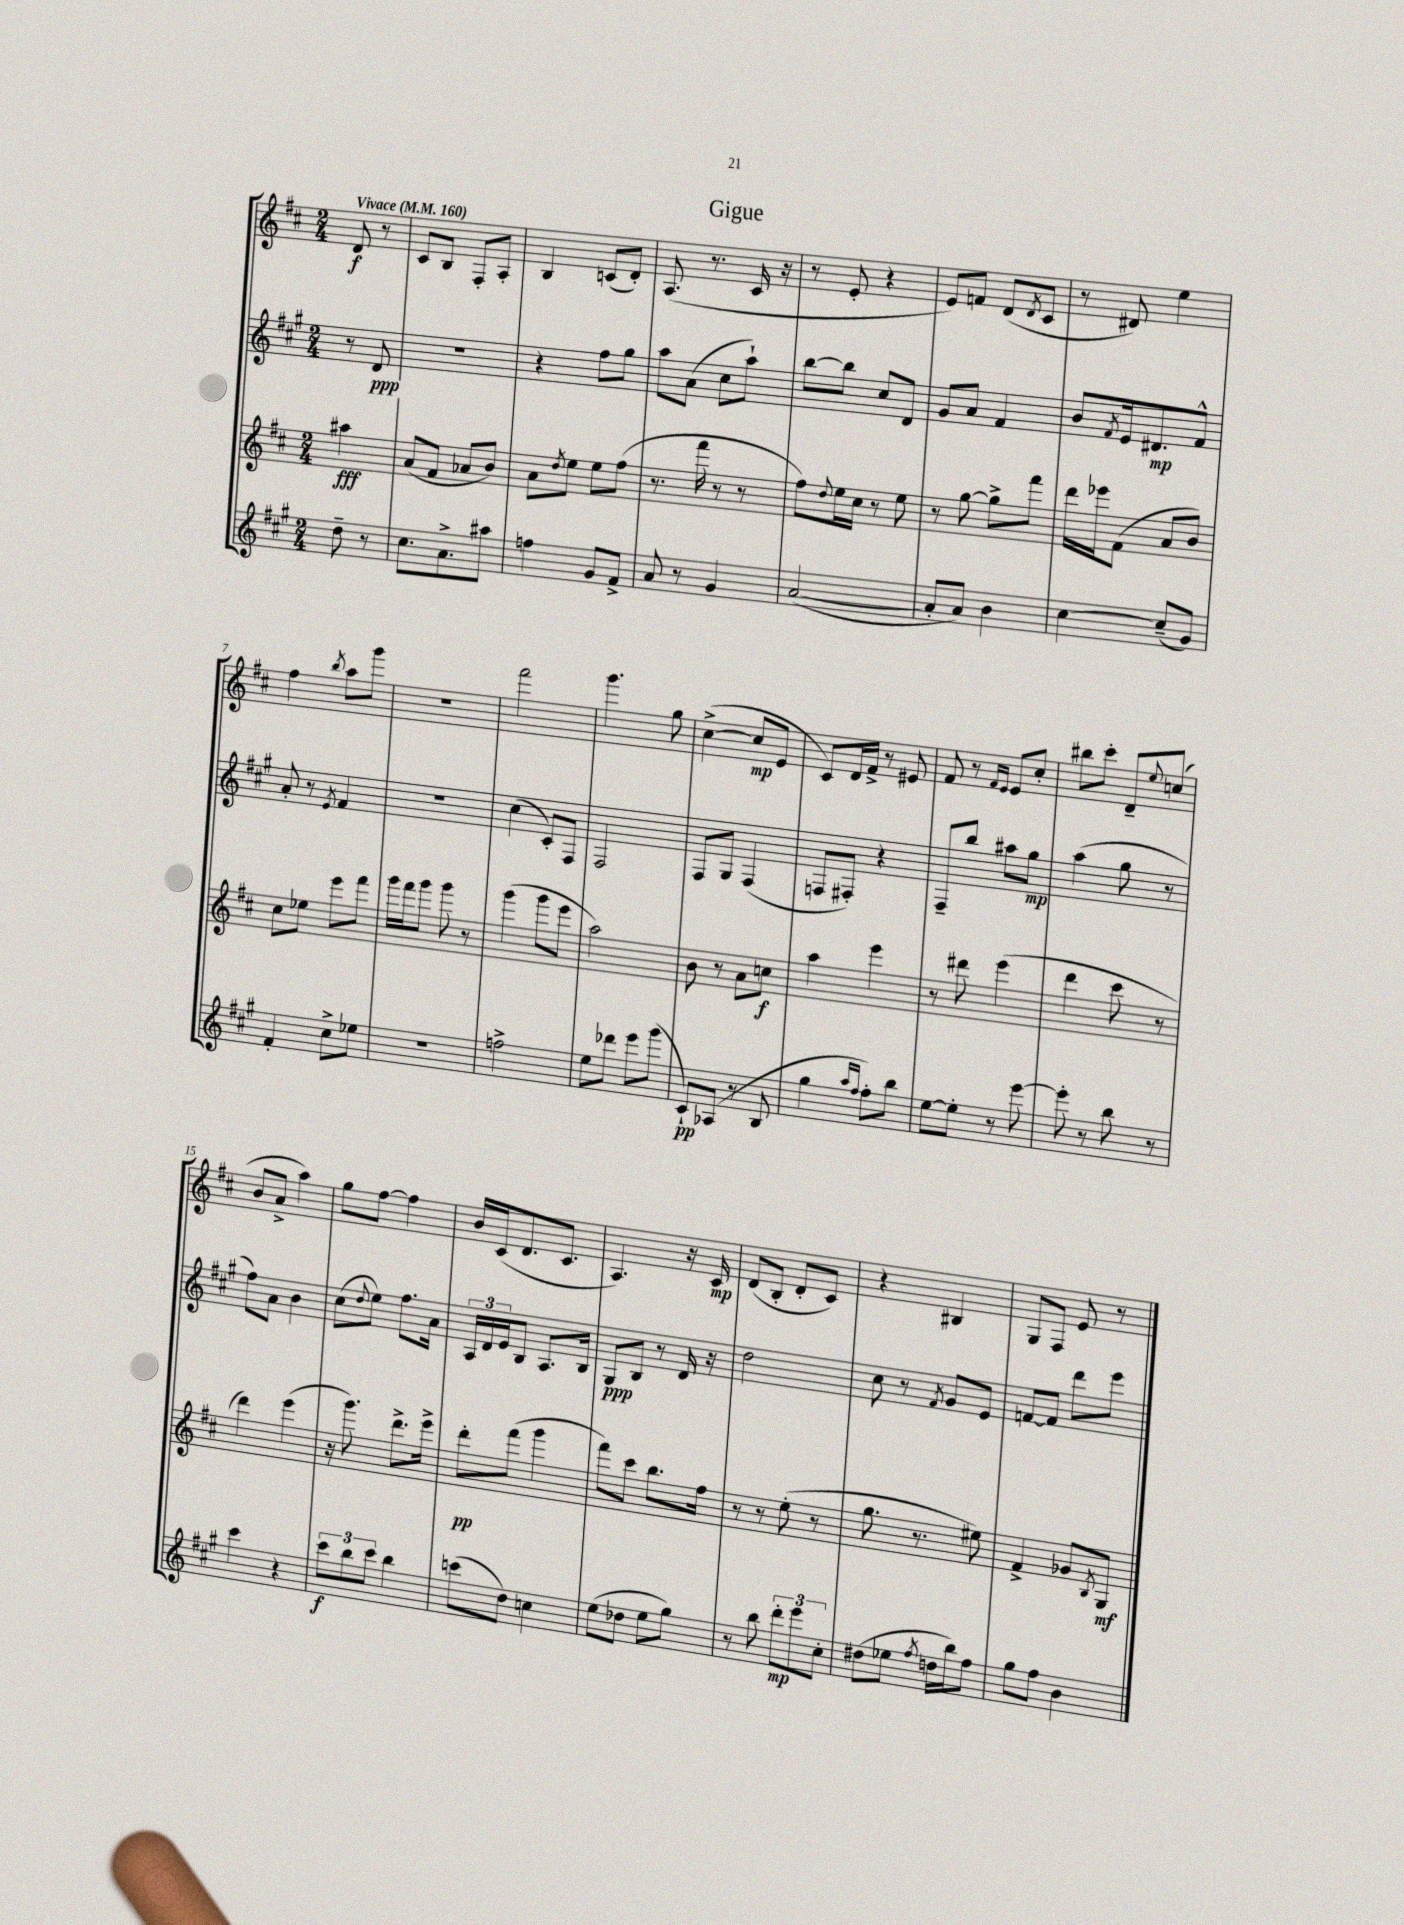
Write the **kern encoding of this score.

**kern	**kern	**kern	**kern
*staff4	*staff3	*staff2	*staff1
*clefG2	*clefG2	*clefG2	*clefG2
*k[f#c#g#]	*k[f#c#]	*k[f#c#g#]	*k[f#c#]
*M2/4	*M2/4	*M2/4	*M2/4
*MM160	*MM160	*MM160	*MM160
8dd~	4aa#	8r	8d
8r	.	8d	8r
=	=	=	=
8.cc#	(8a	2r	8c#
.	8f#	.	8B
8.a^	.	.	.
.	8a-	.	8F#'
8aa#	8b)	.	8A'
=	=	=	=
4ff	8a	4r	4B
.	8qdd	.	.
.	8ee	.	.
8g#	8ee	8ff#	(8c
8f#^	(8ff#	8gg#	8d')
=	=	=	=
8a	8.r	8aa	(8.A
8r	.	(8a	.
.	16fff#	.	8.r
4g#	8r	8cc#	.
.	8r	8aa`)	16c#
.	.	.	16r
=	=	=	=
([2a	8ff#)	[8bb	8r
.	8qqdd	.	.
.	16ee	8bb]	8e'
.	16cc#	.	.
.	8r	8cc#	4r
.	8ee	8d	.
=	=	=	=
8a']	8r	8g#	8e)
8a)	[8gg	8a	8f
4b	8gg^]	4f#	(8d
.	.	.	8qd
.	8fff#	.	8c#
=	=	=	=
[4cc#	16ddd	8b	8r
.	16eee-	.	.
.	.	8qf#	.
.	(8f#	16e	8d#)
.	.	8.d#	.
(8cc#~]	8a	.	4ee
8g#)	8b)	8f#^^	.
=	=	=	=
4f#'	8cc#	8a'	4ff#
.	8ee-	8r	.
.	.	8qe	8qbb
8cc#^	8eee	4f#	8aa
8ee-	8fff#	.	8ggg
=	=	=	=
2r	16ggg	2r	2r
.	16fff#	.	.
.	8ggg	.	.
.	8ggg	.	.
.	8r	.	.
=	=	=	=
2ff^	(4ggg	(4cc#	2fff#
.	8ggg	8c#')	.
.	8eee	8F#	.
=	=	=	=
8ee	2aa)	2F#	4.ggg
8ddd-	.	.	.
8eee	.	.	.
(8ggg#	.	.	8gg
=	=	=	=
8c#`)	8b	8F#	([4cc#^
(8A-	8r	8G#	.
8r	8a	(4F#	8cc#]
8B	8cc	.	8e
=	=	=	=
4gg#	4aa	8F	8c#)
.	.	8F#')	16d
.	.	.	16f#^
16qqaa	.	.	.
16qqff#	.	.	.
8ff#')	4eee	4r	8r
8bb	.	.	8e#
=	=	=	=
[8ee	8r	8F#~	8f#
8ee']	8ddd#	8bb	8r
.	.	.	16qqf#
.	.	.	16qqe
8r	(4eee	8aa#	8e
[8eee	.	8gg#	8cc#'
=	=	=	=
8eee']	4ddd	(4aa	8bb#
8r	.	.	8ccc#'
8bb	8ccc#	8gg#	8d~
.	.	.	8qqee
8r	8r	8r	(8cc
=	=	=	=
4ccc#	4ddd)	8ff#)	8b
.	.	8a	8a^
4r	(4eee	4b	4aa)
=	=	=	=
12ccc#	16r	(8cc#	8gg
.	8.ggg)	.	.
12bb	.	.	.
.	.	8qqdd	.
.	.	8ee)	[8ff#
12ccc#	.	.	.
4bb	8.ddd^	8.ff#	4ff#]
.	16eee^	16a	.
=	=	=	=
(8ccc	8ddd'	24A	16b
.	.	24d	.
.	.	.	(16c#
.	.	24e	.
8dd)	(8fff#	8B	8.d
4cc	4ggg	8.A	.
.	.	.	8.c#
.	.	16B	.
=	=	=	=
(8ee	8fff#)	8G#	4.A)
8dd-	8ccc#	8B	.
8ee	8.bb	8r	.
8gg#)	.	16d	16r
.	16ff#	16r	16c#
=	=	=	=
8r	8r	2dd	(8d
8bb	8r	.	8B'
12ddd'	(8ee'	.	8d'
12eee	.	.	.
.	8r	.	8c#)
12cc#'	.	.	.
=	=	=	=
(8dd#	8.gg	8cc#	4r
8ee-	.	8r	.
.	8.r	.	.
8qff#	.	8qf#	.
16dd	.	8g#	4B#
16bb)	.	.	.
8ff#	8ee#)	8e	.
=	=	=	=
8gg#	4f#^	[8f	8G
8ff#	.	8f]	8F#
4b	8g-	8ddd	8e
.	8qB	.	.
.	8G	8eee	8r
==	==	==	==
*-	*-	*-	*-
